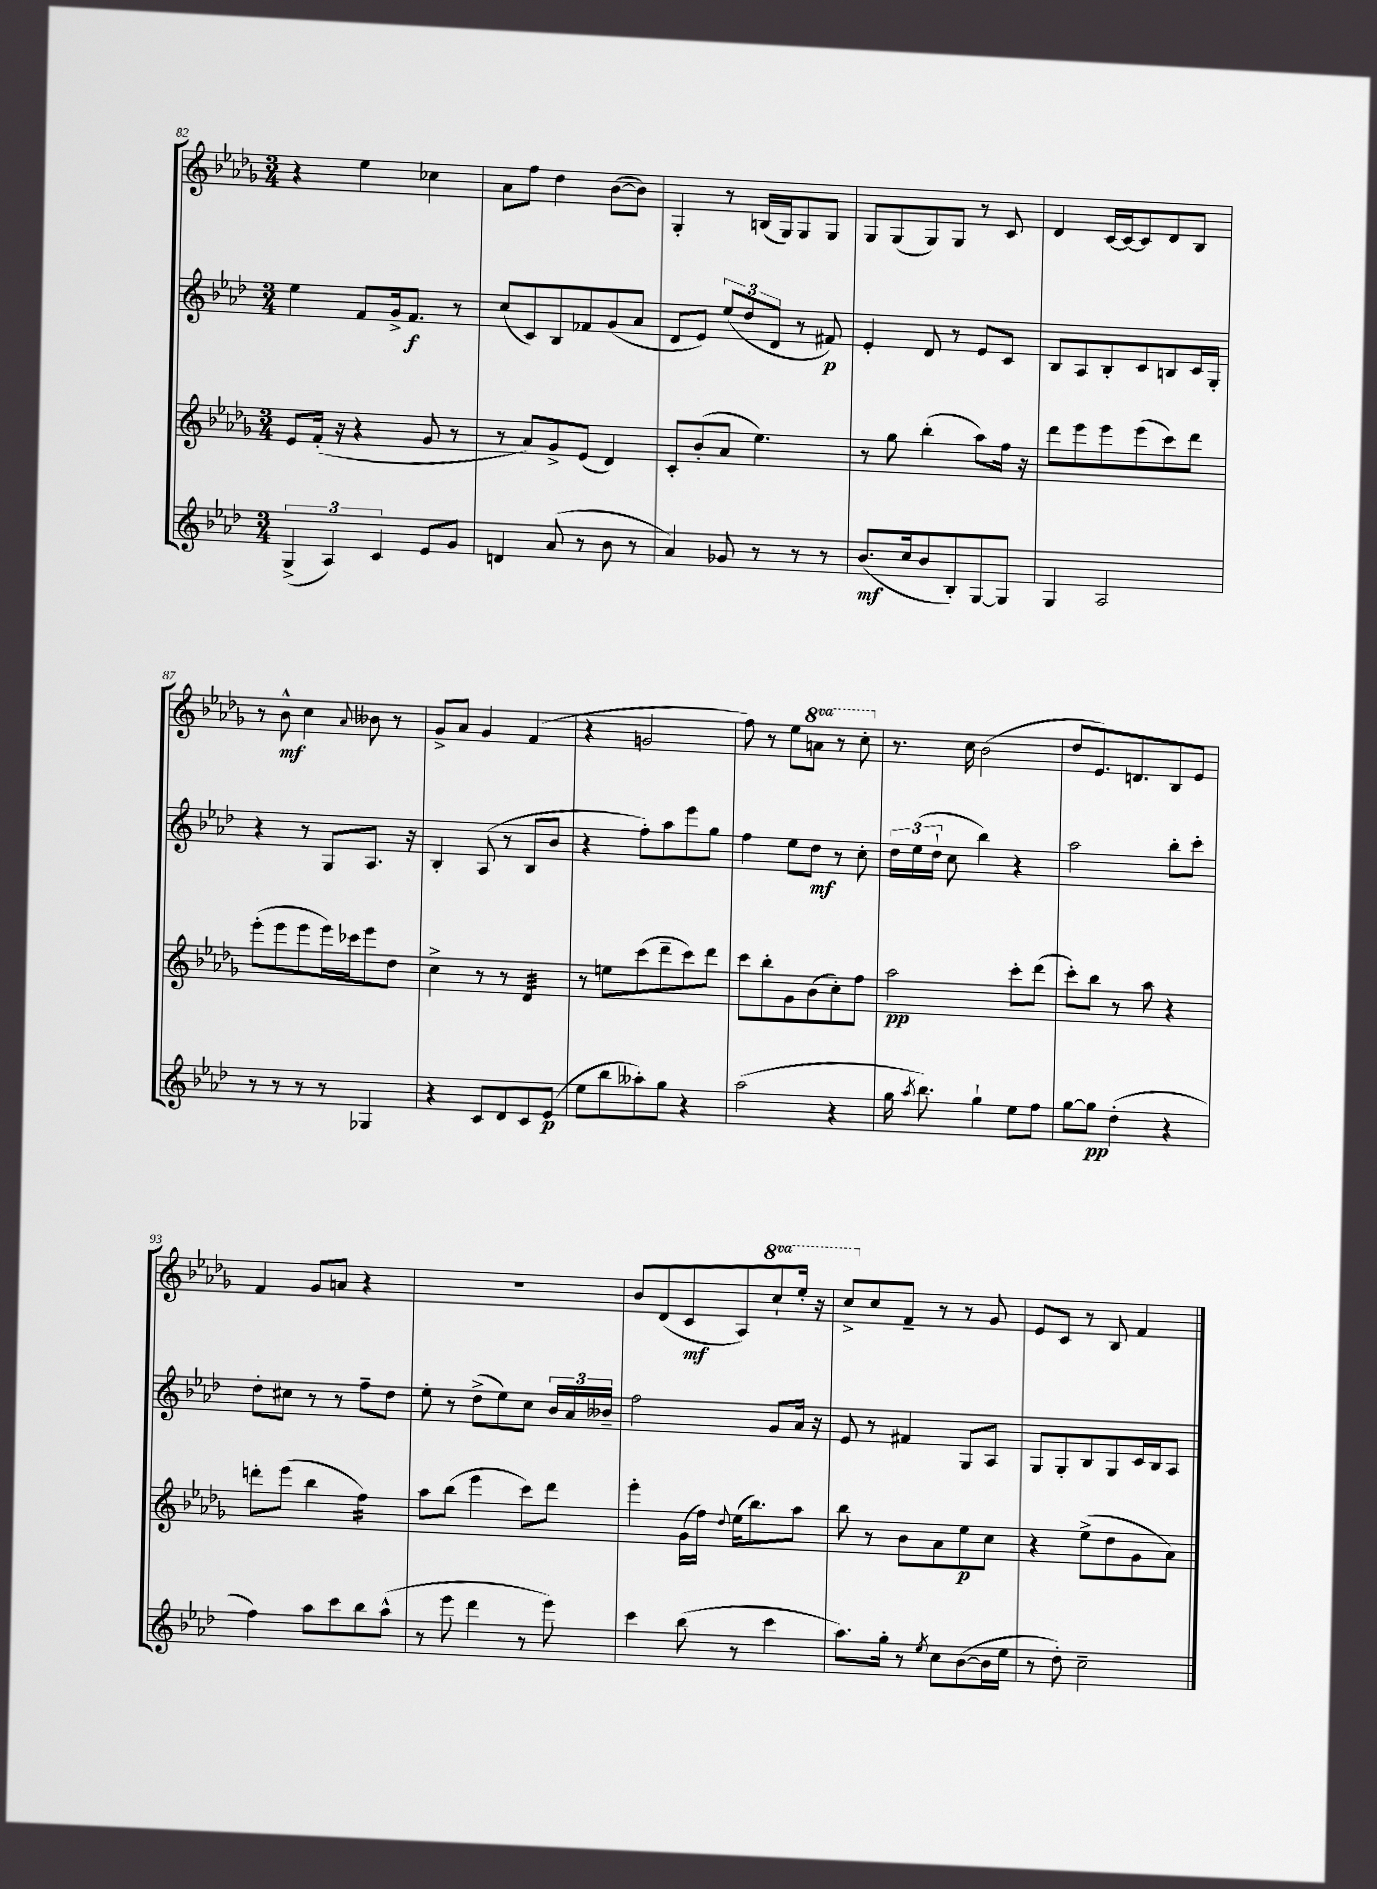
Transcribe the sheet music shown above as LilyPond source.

<<
\new StaffGroup <<
\new Staff = "s0" {
    \clef treble \key des \major \numericTimeSignature \time 3/4 \set Staff.ottavationMarkups = #ottavation-simple-ordinals
    \autoBeamOff r4 ees''4 ces''4 |
    aes'8[ f''8] des''4 bes'8[~( bes'8]) |
    ges4-. r8 b16[( ges16) ges8 ges8] |
    ges8[ ges8( ges8) ges8] r8 c'8 |
    des'4 c'16[~ c'16~ c'8 des'8 bes8] |
    r8 bes'8-^\mf c''4 \appoggiatura { aes'8 } beses'8 r8 |
    ges'8[-> aes'8] ges'4 f'4( |
    r4 g'2 |
    f''8) r8 ees''8[ \ottava #1 a''8] r8 c'''8-. \ottava #0 |
    r8. c''16 bes'2( |
    des''8[ ees'8.) d'8. bes8 ees'8] |
    f'4 ges'8[ a'8] r4 |
    R2. |
    bes'8[ des'8( c'8\mf aes8) \ottava #1 c'''8-! ees'''16]-. r16 |
    c'''8[-> \ottava #0 c''8 f'8]-- r8 r8 ges'8 |
    ees'8[ c'8] r8 bes8 f'4 \bar "|." |
}
\new Staff = "s1" {
    \clef treble \key aes \major \numericTimeSignature \time 3/4
    \autoBeamOff ees''4 f'8[ g'16-> f'8.]\f r8 |
    c''8[( c'8) bes8 fes'8 g'8( aes'8] |
    des'8[ ees'8]) \tuplet 3/2 { ees''8[( des''8 des'8] } r8 fis'8\p) |
    ees'4-. des'8 r8 ees'8[ c'8] |
    bes8[ aes8 bes8-. c'8 b8 c'16 g16]-. |
    r4 r8 g8[ aes8.] r16 |
    bes4-. aes8( r8 bes8[ bes'8] |
    r4 f''8[-.) aes''8 ees'''8 g''8] |
    f''4 ees''8[ des''8]\mf r8 c''8-. |
    \tuplet 3/2 { des''16[ ees''16( des''16]-! } c''8 bes''4) r4 |
    aes''2 bes''8[-. c'''8]-. |
    des''8[-. cis''8] r8 r8 f''8[-- des''8] |
    ees''8-. r8 des''8[->( ees''8) c''8] \tuplet 3/2 { bes'16[ aes'16 beses'16]-- } |
    f''2 g'8[ aes'16] r16 |
    ees'8 r8 fis'4 g8[ aes8] |
    g8[ g8-. bes8 g8 c'16 bes16 aes8] \bar "|." |
}
\new Staff = "s2" {
    \clef treble \key des \major \numericTimeSignature \time 3/4
    \autoBeamOff ees'8[ f'16]-.( r16 r4 ges'8 r8 |
    r8 aes'8[) ges'8-> ees'8]( des'4) |
    c'8[-. bes'8-.( aes'8] ees''4.) |
    r8 ges''8 bes''4-.( aes''8[) f''16] r16 |
    des'''8[ ees'''8 ees'''8 ees'''8( c'''8) des'''8] |
    ees'''8[-.( ees'''8 ees'''8 ees'''16) ces'''16 ees'''8 des''8] |
    c''4-> r8 r8 des'4:32 |
    r8 e''8[ c'''8( des'''8-- c'''8) des'''8] |
    c'''8[ bes''8-. ges'8 bes'8( c''8-.) f''8] |
    aes''2\pp c'''8[-. des'''8]( |
    c'''8[-.) bes''8] r8 aes''8 r4 |
    d'''8[-. ees'''8]( bes''4 f''4:16) |
    aes''8[ bes''8]( ees'''4 c'''8[) des'''8] |
    ees'''4-. ges'16[( f''16]) \appoggiatura { des''8 } ees''16[( bes''8.) aes''8] |
    bes''8 r8 bes'8[ aes'8 ees''8\p c''8] |
    r4 ees''8[->( des''8 ges'8 aes'8]) \bar "|." |
}
\new Staff = "s3" {
    \clef treble \key aes \major \numericTimeSignature \time 3/4
    \autoBeamOff \tuplet 3/2 { g4->( aes4) c'4 } ees'8[ g'8] |
    d'4 aes'8( r8 bes'8 r8 |
    aes'4) ges'8 r8 r8 r8 |
    bes'8.[\mf( c''16 bes'8 bes8-.) g8~ g8] |
    g4 aes2 |
    r8 r8 r8 r8 ges4 |
    r4 c'8[ des'8 c'8 ees'8]\p( |
    ees''8[ bes''8 aeses''8-.) g''8] r4 |
    aes''2( r4 |
    g''16 \acciaccatura { aes''8 } bes''8.) g''4-! ees''8[ f''8] |
    g''8[~ g''8]\pp des''4-.( r4 |
    f''4) aes''8[ c'''8 bes''8 aes''8]-^( |
    r8 ees'''8 des'''4 r8 ees'''8) |
    c'''4 bes''8( r8 c'''4 |
    aes''8.[) g''16]-. r8 \acciaccatura { ees''8 } c''8[ bes'8~( bes'16 ees''16] |
    r8 des''8-.) c''2-- \bar "|." |
}
>>
>>
\layout { \context { \Score currentBarNumber = #82 } }
